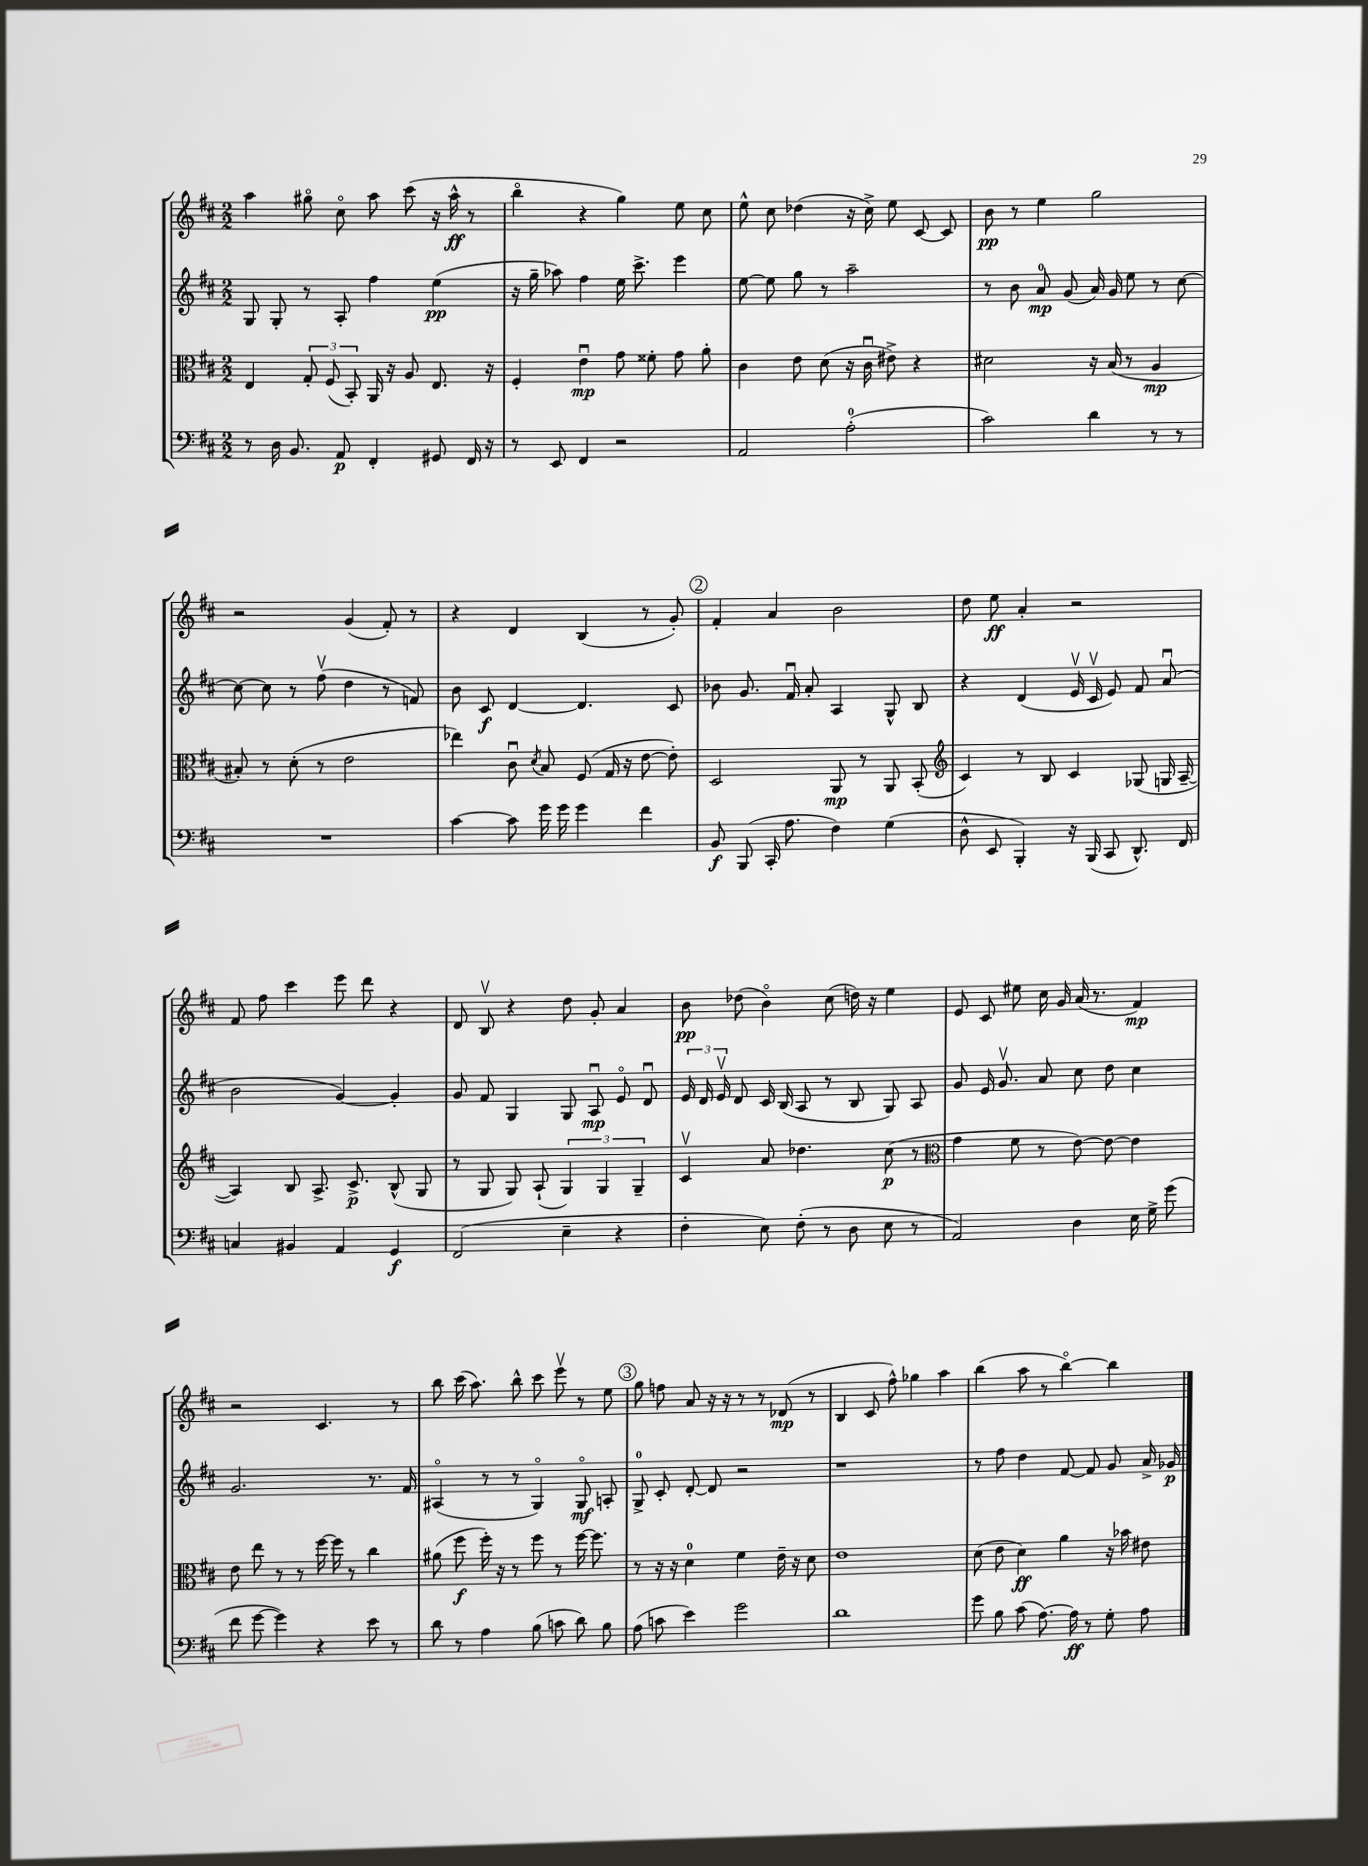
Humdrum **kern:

**kern	**dynam	**kern	**dynam	**kern	**dynam	**kern	**dynam
*part4	*part4	*part3	*part3	*part2	*part2	*part1	*part1
*staff4	*staff4	*staff3	*staff3	*staff2	*staff2	*staff1	*staff1
*clefF4	*	*clefC3	*	*clefG2	*	*clefG2	*
*k[f#c#]	*	*k[f#c#]	*	*k[f#c#]	*	*k[f#c#]	*
*M2/2	*	*M2/2	*	*M2/2	*	*M2/2	*
=22	=22	=22	=22	=22	=22	=22	=22
8r	.	4E/	.	8G/	.	4aa\	.
16D\	.	.	.	8G'/	.	.	.
8.BB/	.	.	.	.	.	.	.
.	.	12G'/	.	8r	.	8gg#X\	.
.	.	(12F#/	.	.	.	.	.
8AA/	p	.	.	8A'/	.	8cc#\	.
.	.	12BB'/)	.	.	.	.	.
4FF#'/	.	16AA/	.	4ff#\	.	8aa\	.
.	.	16r	.	.	.	.	.
.	.	8A/	.	.	.	(8ccc#\	.
8GG#X/	.	8.E/	.	(4ee\	pp	16r	.
.	.	.	.	.	.	16aa^^\	ff
16FF#/	.	.	.	.	.	8r	.
16r	.	16r	.	.	.	.	.
=23	=23	=23	=23	=23	=23	=23	=23
8r	.	4F#'/	.	16r	.	4bb\	.
.	.	.	.	16gg~\	.	.	.
8EE/	.	.	.	8aa-X\)	.	.	.
4FF#/	.	4eu\	mp	4ff#\	.	4r	.
2r	.	8g\	.	16ee\	.	4gg\)	.
.	.	.	.	8.ccc#^\	.	.	.
.	.	8f##X'\	.	.	.	.	.
.	.	8g\	.	4eee\	.	8ee\	.
.	.	8a'\	.	.	.	8cc#\	.
=24	=24	=24	=24	=24	=24	=24	=24
2AA/	.	4c#\	.	[8ee\	.	8ee^^\	.
.	.	.	.	8ee\]	.	8cc#\	.
.	.	8e\	.	8gg\	.	(4dd-X\	.
.	.	(8d\	.	8r	.	.	.
(2A'\	.	16r	.	2aa~\	.	16r	.
.	.	16c#u\	.	.	.	16cc#^\)	.
.	.	8e#X^\)	.	.	.	8ee\	.
.	.	4r	.	.	.	[8c#/	.
.	.	.	.	.	.	8c#/]	.
=25	=25	=25	=25	=25	=25	=25	=25
2c#\)	.	2d#X\	.	8r	.	8b\	pp
.	.	.	.	8b\	.	8r	.
.	.	.	.	8a/	mp	4ee\	.
.	.	.	.	(8g/	.	.	.
4d\	.	16r	.	16a/)	.	2gg\	.
.	.	(16B/	.	16g/	.	.	.
.	.	8r	.	8ee\	.	.	.
8r	.	4A/	mp	8r	.	.	.
8r	.	.	.	[8cc#\	.	.	.
!!LO:LB:g=z
=26	=26	=26	=26	=26	=26	=26	=26
1r	.	8B#X'/)	.	8cc#\_	.	2r	.
.	.	8r	.	8cc#\]	.	.	.
.	.	(8d'\	.	8r	.	.	.
.	.	8r	.	(8ff#v\	.	.	.
.	.	2e\	.	4dd\	.	(4g/	.
.	.	.	.	8r	.	8f#'/)	.
.	.	.	.	8fn/)	.	8r	.
=27	=27	=27	=27	=27	=27	=27	=27
[4c#\	.	4ee-X\)	.	8b\	.	4r	.
.	.	.	.	8c#/	f	.	.
8c#\]	.	8c#u\	.	[4d/	.	4d/	.
.	.	8qd/	.	.	.	.	.
16g\	.	8B/	.	.	.	.	.
16g\	.	.	.	.	.	.	.
4g\	.	(8F#/	.	4.d/]	.	(4B/	.
.	.	16G/	.	.	.	.	.
.	.	16r	.	.	.	.	.
4f#\	.	[8e\	.	.	.	8r	.
.	.	8e'\])	.	8c#/	.	8g'/)	.
!!LO:REH:place=s1:t=2
=28	=28	=28	=28	=28	=28	=28	=28
8BB/	f	2D/	.	8b-X\	.	4f#'/	.
(8BBB/	.	.	.	8.g/	.	.	.
16CC#'/	.	.	.	.	.	4a/	.
8.A\	.	.	.	16f#u/	.	.	.
.	.	.	.	8a'/	.	.	.
4F#\)	.	8AA/	mp	4A/	.	2b\	.
.	.	8r	.	.	.	.	.
(4G\	.	8AA/	.	8G^^/	.	.	.
.	.	(8BB'/	.	8B/	.	.	.
=29	=29	=29	=29	=29	=29	=29	=29
*	*	*clefG2	*	*	*	*	*
8D^^\	.	4c#/)	.	4r	.	8dd\	.
8EE/	.	.	.	.	.	8ee\	ff
4BBB'/)	.	8r	.	(4d/	.	4a'/	.
.	.	8B/	.	.	.	.	.
16r	.	4c#/	.	16ev/	.	2r	.
(16BBB/	.	.	.	16c#v/	.	.	.
8CC#/	.	.	.	8e/)	.	.	.
8.DD^^/)	.	(8G-X/	.	8f#/	.	.	.
.	.	16Gn/	.	(8au/	.	.	.
16FF#/	.	[16A~/	.	.	.	.	.
!!LO:LB:g=z
=30	=30	=30	=30	=30	=30	=30	=30
4Cn/	.	4A/])	.	2b\	.	8f#/	.
.	.	.	.	.	.	8ff#\	.
4BB#X/	.	8B/	.	.	.	4ccc#\	.
.	.	8.A^/	.	.	.	.	.
4AA/	.	.	.	[4g/)	.	8eee\	.
.	.	8.c#^/	p	.	.	.	.
.	.	.	.	.	.	8ddd\	.
4GG/	f	(8B^^/	.	4g'/]	.	4r	.
.	.	8G/	.	.	.	.	.
=31	=31	=31	=31	=31	=31	=31	=31
(2FF#/	.	8r	.	8g/	.	8d/	.
.	.	8G/	.	8f#/	.	8Bv/	.
.	.	8G/)	.	4G/	.	4r	.
.	.	(8A`/	.	.	.	.	.
4E~\	.	6G/)	.	8G/	.	8dd\	.
.	.	.	.	8Au/	mp	8g'/	.
.	.	6G/	.	.	.	.	.
4r	.	.	.	8e/	.	4a/	.
.	.	6G~/	.	.	.	.	.
.	.	.	.	8du/	.	.	.
=32	=32	=32	=32	=32	=32	=32	=32
4F#'\	.	4c#v/	.	24e/	.	8b\	pp
.	.	.	.	24d/	.	.	.
.	.	.	.	24ev/	.	.	.
.	.	.	.	8d/	.	(8dd-X\	.
8E\)	.	8a/	.	16c#/	.	4b\)	.
.	.	.	.	(16B/	.	.	.
(8F#'\	.	4.dd-X\	.	8A/	.	.	.
8r	.	.	.	8r	.	(8cc#\	.
8D\	.	.	.	8B/	.	16ddn\)	.
.	.	.	.	.	.	16r	.
8E\	.	(8cc#\	p	8G/)	.	4ee\	.
8r	.	8r	.	8A/	.	.	.
=33	=33	=33	=33	=33	=33	=33	=33
*	*	*clefC3	*	*	*	*	*
2AA/)	.	4g\	.	8g/	.	8e/	.
.	.	.	.	16e/	.	8c#/	.
.	.	.	.	8.gv/	.	.	.
.	.	8f#\	.	.	.	8ee#X\	.
.	.	8r	.	8a/	.	16cc#\	.
.	.	.	.	.	.	16g/	.
4D\	.	[8e\)	.	8cc#\	.	(16a/	.
.	.	.	.	.	.	8.r	.
.	.	8e\_	.	8dd\	.	.	.
16E\	.	4e\]	.	4cc#\	.	4f#/)	mp
16G^\	.	.	.	.	.	.	.
(8g\	.	.	.	.	.	.	.
!!LO:LB:g=z
=34	=34	=34	=34	=34	=34	=34	=34
8f#\	.	8e\	.	2.g/	.	2r	.
[8g\	.	8ee\	.	.	.	.	.
4g\])	.	8r	.	.	.	.	.
.	.	8r	.	.	.	.	.
4r	.	[16ff#\	.	.	.	4.c#/	.
.	.	16ff#\]	.	.	.	.	.
.	.	8r	.	.	.	.	.
8e\	.	4cc#\	.	8.r	.	.	.
8r	.	.	.	.	.	8r	.
.	.	.	.	16f#/	.	.	.
=35	=35	=35	=35	=35	=35	=35	=35
8d\	.	(8a#X\	.	(4A#X/	.	8bb\	.
8r	.	8ff#\	f	.	.	(16ccc#\	.
.	.	.	.	.	.	8.aa\)	.
4A\	.	16ff#'\)	.	8r	.	.	.
.	.	16r	.	.	.	.	.
.	.	8r	.	8r	.	8bb^^\	.
(8B\	.	8ff#\	.	4G/)	.	8ccc#\	.
8cn\	.	8r	.	.	.	8eeev\	.
8d\)	.	[16ff#\	.	8G/	mf	8r	.
.	.	8.ff#\]	.	.	.	.	.
8B\	.	.	.	8An'/	.	8ee\	.
!!LO:REH:place=s1:t=3
=36	=36	=36	=36	=36	=36	=36	=36
(8A\	.	8r	.	8G^/	.	8gg\	.
8cn\	.	16r	.	8c#'/	.	8ffn\	.
.	.	16r	.	.	.	.	.
4e\)	.	4d\	.	[8d'/	.	8a/	.
.	.	.	.	8d/]	.	16r	.
.	.	.	.	.	.	16r	.
2g\	.	4f#\	.	2r	.	8r	.
.	.	.	.	.	.	8r	.
.	.	16e~\	.	.	.	(8d-X/	mp
.	.	16r	.	.	.	.	.
.	.	8d\	.	.	.	8r	.
=37	=37	=37	=37	=37	=37	=37	=37
1d	.	1e	.	1r	.	4B/	.
.	.	.	.	.	.	8c#/	.
.	.	.	.	.	.	8ff#^^\)	.
.	.	.	.	.	.	4gg-X\	.
.	.	.	.	.	.	4aa\	.
=38	=38	=38	=38	=38	=38	=38	=38
8g\	.	(8d\	.	8r	.	(4bb\	.
8B\	.	8e\	.	8ff#\	.	.	.
(8c#\	.	4d\)	ff	4dd\	.	8aa\	.
[8.A\)	.	.	.	.	.	8r	.
.	.	4a\	.	[8f#/	.	[4bb\)	.
16A\]	ff	.	.	.	.	.	.
8r	.	.	.	8f#/]	.	.	.
8G'\	.	16r	.	8g/	.	4bb\]	.
.	.	16b-X\	.	.	.	.	.
8A\	.	8e#X\	.	16a^/	.	.	.
.	.	.	.	16g-X/	p	.	.
==	==	==	==	==	==	==	==
*-	*-	*-	*-	*-	*-	*-	*-
